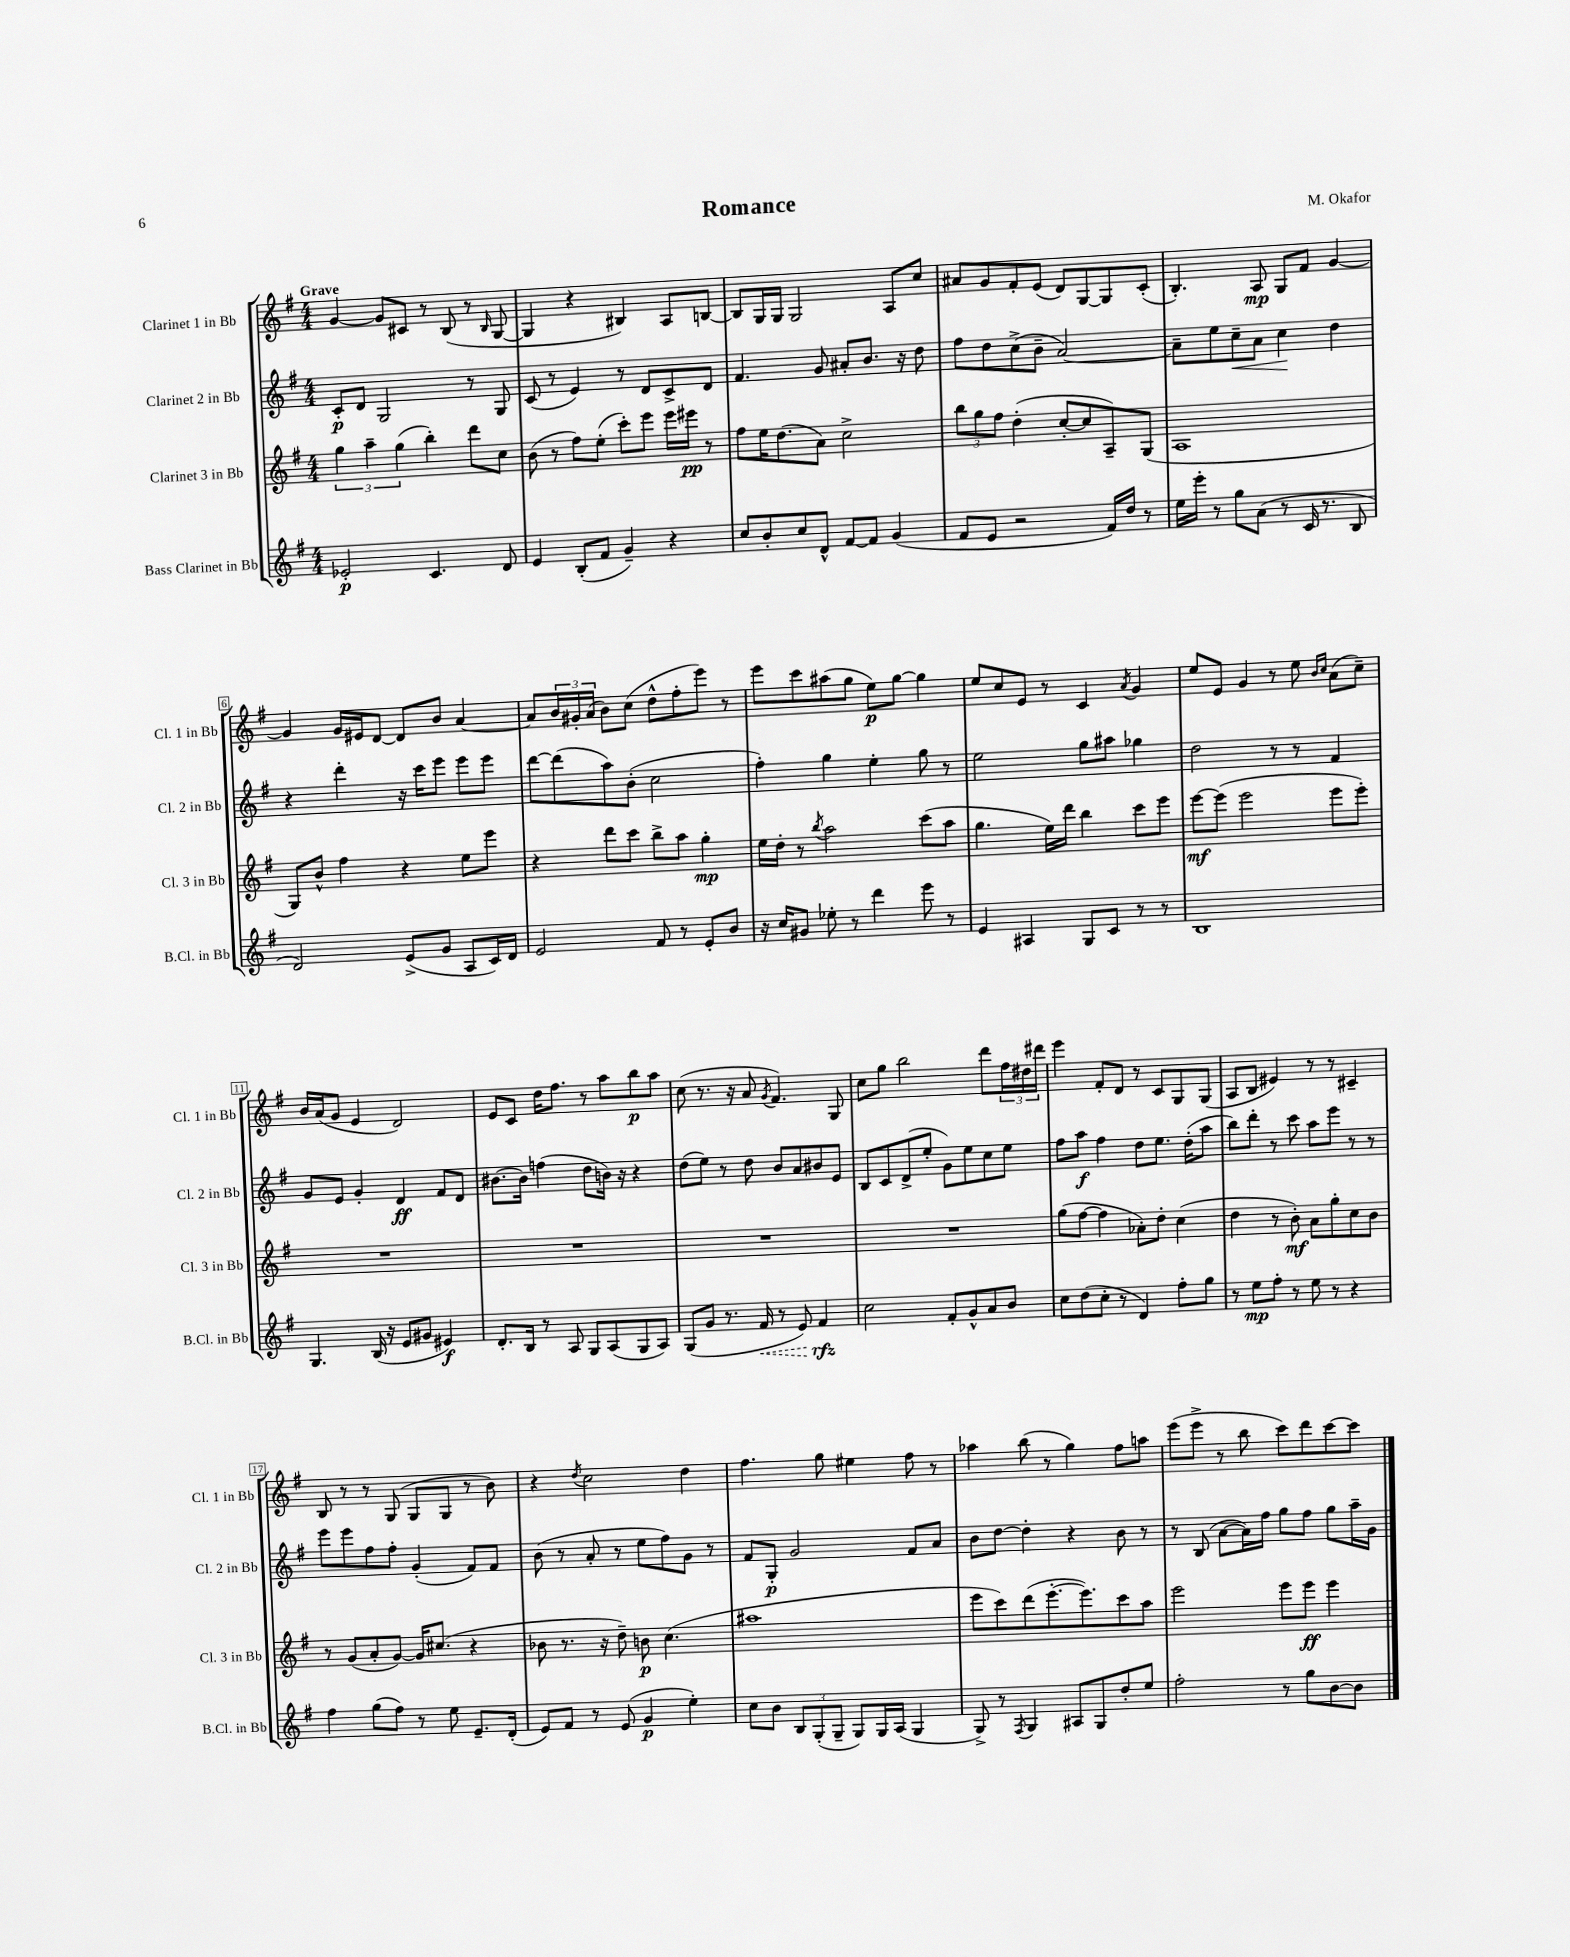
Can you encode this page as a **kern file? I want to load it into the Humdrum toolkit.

**kern	**dynam	**kern	**dynam	**kern	**dynam	**kern	**dynam
*part4	*part4	*part3	*part3	*part2	*part2	*part1	*part1
*staff4	*staff4	*staff3	*staff3	*staff2	*staff2	*staff1	*staff1
*I"Bass Clarinet in Bb	*	*I"Clarinet 3 in Bb	*	*I"Clarinet 2 in Bb	*	*I"Clarinet 1 in Bb	*
*I'B.Cl. in Bb	*	*I'Cl. 3 in Bb	*	*I'Cl. 2 in Bb	*	*I'Cl. 1 in Bb	*
*clefG2	*	*clefG2	*	*clefG2	*	*clefG2	*
*k[f#]	*	*k[f#]	*	*k[f#]	*	*k[f#]	*
*M4/4	*	*M4/4	*	*M4/4	*	*M4/4	*
=1	=1	=1	=1	=1	=1	=1	=1
!	!	!	!	!	!	!LO:TX:a:B:t=Grave	!
2e-X'/	p	6gg\	.	8c'/L	p	[4g/	.
.	.	.	.	8d/J	.	.	.
.	.	6aa~\	.	.	.	.	.
.	.	.	.	2G/	.	8g/L]	.
.	.	(6gg\	.	.	.	.	.
.	.	.	.	.	.	8c#X/J	.
4.c/	.	4bb'\)	.	.	.	8r	.
.	.	.	.	.	.	(8B/	.
.	.	8ddd\L	.	8r	.	8r	.
.	.	.	.	.	.	16qqB/	.
8d/	.	8cc\J	.	8G/	.	[8G/	.
=2	=2	=2	=2	=2	=2	=2	=2
4e/	.	(8b\	.	(8c/	.	4G/]	.
.	.	8r	.	8r	.	.	.
(8B'/L	.	8ff#\L)	.	4e/)	.	4r	.
8f#/J	.	(8ee'\J	.	.	.	.	.
4g~/)	.	8ccc'\L)	.	8r	.	4B#X/)	.
.	.	8eee\J	.	8d/L	.	.	.
4r	.	16eee\LL	.	8c^/	.	8A/L	.
.	.	16eee#X\JJ	pp	.	.	.	.
.	.	8r	.	8d/J	.	[8Bn/J	.
=3	=3	=3	=3	=3	=3	=3	=3
8cc/L	.	8ff#\L	.	4.f#/	.	8B/L]	.
8b'/	.	16ee\K	.	.	.	16G/L	.
.	.	(8.dd\	.	.	.	16G/JJ	.
8cc/	.	.	.	.	.	2G/	.
8d^^/J	.	8a\J)	.	8g/	.	.	.
[8f#/L	.	2cc^\	.	8a#X'/L	.	.	.
8f#/J]	.	.	.	8.b/J	.	.	.
(4g/	.	.	.	.	.	8A/L	.
.	.	.	.	16r	.	.	.
.	.	.	.	8dd\	.	8cc/J	.
=4	=4	=4	=4	=4	=4	=4	=4
8f#/L	.	12bb\L	.	8ff#\L	.	8a#X/L	.
.	.	12gg\	.	.	.	.	.
8e/J	.	.	.	8dd\	.	8g/	.
.	.	12ff#\J	.	.	.	.	.
2r	.	(4dd'\	.	(8cc^\	.	8f#'/	.
.	.	.	.	8b~\J	.	(8e/J	.
.	.	[8cc'/L	.	[2a/)	.	8d/L)	.
.	.	8cc/]	.	.	.	[8G/	.
16f#/LL)	.	8A~/)	.	.	.	8G/]	.
16dd/JJ	.	.	.	.	.	.	.
8r	.	(8G/J	.	.	.	(8c'/J	.
=5	=5	=5	=5	=5	=5	=5	=5
16ee\LL	.	1A	.	8a~\L]	.	4.B'/)	.
16eee'\JJ	.	.	.	.	.	.	.
8r	.	.	.	8ee\	.	.	.
!	!	!	!	!	!LO:HP:b	!	!
8gg\L	.	.	.	8cc~\	<	.	.
(8a\J	.	.	.	8a\J	.	8A/	mp
8r	.	.	.	4cc\	.	8G/L	.
16c/	.	.	.	.	.	8f#/J	.
8.r	.	.	.	.	.	.	.
.	.	.	.	4dd\	[	[4g/	.
8B/	.	.	.	.	.	.	.
!!LO:LB:g=z
=6	=6	=6	=6	=6	=6	=6	=6
2d/)	.	8G/L)	.	4r	.	4g/]	.
.	.	8b^^/J	.	.	.	.	.
.	.	4ff#\	.	4ddd'\	.	16g/LL	.
.	.	.	.	.	.	16e#X/J	.
.	.	.	.	.	.	[8d/J	.
(8e^/L	.	4r	.	16r	.	8d/L]	.
.	.	.	.	16ccc\KL	.	.	.
8g/J	.	.	.	8eee\J	.	8b/J	.
8A/L	.	8ee\L	.	8eee\L	.	[4a/	.
16c/L)	.	8eee\J	.	8eee\J	.	.	.
16d/JJ	.	.	.	.	.	.	.
=7	=7	=7	=7	=7	=7	=7	=7
2e/	.	4r	.	[8ddd\L	.	8a/L]	.
.	.	.	.	(8ddd\]	.	24b/L	.
.	.	.	.	.	.	24g#X'/	.
.	.	.	.	.	.	(24a/JJ	.
.	.	8ddd\L	.	8aa\)	.	8b\L)	.
.	.	8ccc\J	.	(8b'\J	.	(8cc\J	.
8f#/	.	8bb^\L	.	2cc\	.	8dd^^\L	.
8r	.	8aa\J	.	.	.	8ff#'\	.
8e'/L	.	4gg'\	mp	.	.	8eee\J)	.
8b/J	.	.	.	.	.	8r	.
=8	=8	=8	=8	=8	=8	=8	=8
16r	.	16ee\LL	.	4ff#'\)	.	8eee\L	.
16cc/KL	.	16dd'\JJ	.	.	.	.	.
8g#X/J	.	8r	.	.	.	8ccc\	.
.	.	8qbb/	.	.	.	.	.
8ee-X'\	.	2aa\	.	4gg\	.	(8aa#X\	.
8r	.	.	.	.	.	8gg\J	.
4ddd\	.	.	.	4ee'\	.	8ee\L)	p
.	.	.	.	.	.	[8gg\J	.
8eee\	.	(8ccc\L	.	8gg\	.	4gg\]	.
8r	.	8aa\J	.	8r	.	.	.
=9	=9	=9	=9	=9	=9	=9	=9
4e/	.	4.gg\	.	2ee\	.	8ee/L	.
.	.	.	.	.	.	8cc/	.
4A#X/	.	.	.	.	.	8e/J	.
.	.	16ee\LL)	.	.	.	8r	.
.	.	16ddd\JJ	.	.	.	.	.
8G/L	.	4bb\	.	8gg\L	.	4c/	.
8c/J	.	.	.	8aa#X\J	.	.	.
.	.	.	.	.	.	8qa/	.
8r	.	8ccc\L	.	4gg-X\	.	4g/	.
8r	.	8eee\J	.	.	.	.	.
=10	=10	=10	=10	=10	=10	=10	=10
1B	.	[8eee\L	mf	2dd\	.	8ee/L	.
.	.	(8eee\J]	.	.	.	8e/J	.
.	.	2eee\	.	.	.	4g/	.
.	.	.	.	8r	.	8r	.
.	.	.	.	8r	.	8ee\	.
.	.	.	.	.	.	16qqb/LL	.
.	.	.	.	.	.	16qqcc/JJ	.
.	.	8eee\L	.	4f#/	.	(8a\L	.
.	.	8eee'\J)	.	.	.	8cc~\J)	.
!!LO:LB:g=z
=11	=11	=11	=11	=11	=11	=11	=11
4.G/	.	1r	.	8g/L	.	16b/LL	.
.	.	.	.	.	.	(16a/J	.
.	.	.	.	8e/J	.	8g/J	.
.	.	.	.	4g'/	.	4e/	.
(16B/	.	.	.	.	.	.	.
16r	.	.	.	.	.	.	.
8e/L	.	.	.	4d/	ff	2d/)	.
8g#X/J	.	.	.	.	.	.	.
4e#X/)	f	.	.	8f#/L	.	.	.
.	.	.	.	8d/J	.	.	.
=12	=12	=12	=12	=12	=12	=12	=12
8.d'/L	.	1r	.	[8.b#X\L	.	8e/L	.
.	.	.	.	.	.	8c/J	.
16B/Jk	.	.	.	16b#\Jk]	.	.	.
8r	.	.	.	(4ffn\	.	16dd\KL	.
.	.	.	.	.	.	8.ff#\J	.
8A/	.	.	.	.	.	.	.
8G/L	.	.	.	8dd\L	.	8r	.
(8A/	.	.	.	16bn\Jk)	.	8aa\L	.
.	.	.	.	16r	.	.	.
8G/	.	.	.	4r	.	8bb\	p
8A/J)	.	.	.	.	.	8aa\J	.
=13	=13	=13	=13	=13	=13	=13	=13
(8G/L	.	1r	.	(8dd\L	.	(8cc\	.
8g/J	.	.	.	8ee\J)	.	8.r	.
8.r	.	.	.	8r	.	.	.
.	.	.	.	.	.	16r	.
.	.	.	.	8dd\	.	8a/	.
!	!LO:HP:b	!	!	!	!	!	!
16f#/	<	.	.	.	.	.	.
.	.	.	.	.	.	8qg/	.
8r	.	.	.	8b/L	.	4.f#/)	.
8e/)	.	.	.	8a/	.	.	.
4f#/	rfz	.	.	8b#X/	.	.	.
.	.	.	.	8e/J	.	8G/	.
.	[	.	.	.	.	.	.
=14	=14	=14	=14	=14	=14	=14	=14
2cc\	.	1r	.	8B/L	.	8cc\L	.
.	.	.	.	8c/	.	8gg\J	.
.	.	.	.	(8d^/	.	2bb\	.
.	.	.	.	8ee'/J	.	.	.
8f#'/L	.	.	.	8g\L)	.	.	.
8g^^/	.	.	.	8ee\	.	.	.
8a/	.	.	.	8cc\	.	8ddd\L	.
8b/J	.	.	.	8ee\J	.	24ff#\L	.
.	.	.	.	.	.	24dd#X\	.
.	.	.	.	.	.	24ddd#X\JJ	.
=15	=15	=15	=15	=15	=15	=15	=15
8cc\L	.	(8gg\L	.	8ff#\L	.	4eee\	.
(8dd\	.	[8ff#\J	.	8aa\J	f	.	.
8cc'\J	.	4ff#\]	.	4ff#\	.	8f#'/L	.
8r	.	.	.	.	.	8d/J	.
4d/)	.	8a-X'\L)	.	8dd\L	.	8r	.
.	.	8dd'\J	.	8.ee\J	.	8c/L	.
8ff#'\L	.	(4cc\	.	.	.	8G/	.
.	.	.	.	(16dd'\KL	.	.	.
8gg\J	.	.	.	8aa\J	.	(8G/J	.
=16	=16	=16	=16	=16	=16	=16	=16
8r	.	4dd\	.	8bb\L)	.	8A/L	.
8ee\L	mp	.	.	8ddd'\J	.	8B/J	.
8ff#'\J	.	8r	.	8r	.	4e#X/)	.
8r	.	8b'\)	mf	8ccc\	.	.	.
8ee\	.	8a\L	.	8aa\L	.	8r	.
8r	.	8gg'\	.	8eee\J	.	8r	.
4r	.	8cc\	.	8r	.	4c#X~/	.
.	.	8b\J	.	8r	.	.	.
!!LO:LB:g=z
=17	=17	=17	=17	=17	=17	=17	=17
4ff#\	.	8r	.	8eee\L	.	8B/	.
.	.	(8g/L	.	8eee\	.	8r	.
(8gg\L	.	8a'/	.	8ff#\	.	8r	.
8ff#\J)	.	[8g/J)	.	8ff#'\J	.	(8G/	.
8r	.	16g/KL]	.	(4g'/	.	8G/L	.
.	.	(8.cc#X/J	.	.	.	.	.
8ee\	.	.	.	.	.	8G/J	.
8.e~/L	.	4r	.	8f#/L)	.	8r	.
.	.	.	.	8f#/J	.	8b\)	.
(16d'/Jk	.	.	.	.	.	.	.
=18	=18	=18	=18	=18	=18	=18	=18
8e/L)	.	8b-X\	.	(8b\	.	4r	.
8f#/J	.	8.r	.	8r	.	.	.
.	.	.	.	.	.	8qdd/	.
8r	.	.	.	8a'/	.	2cc\	.
.	.	16r	.	.	.	.	.
(8e/	.	8dd~\)	.	8r	.	.	.
4g/	p	8bn\	p	8ee\L	.	.	.
.	.	(4.cc\	.	8ff#\)	.	.	.
4ee'\)	.	.	.	8g\J	.	4dd\	.
.	.	.	.	8r	.	.	.
=19	=19	=19	=19	=19	=19	=19	=19
8cc\L	.	1aa#X	.	8f#/L	.	4.ff#\	.
8b\J	.	.	.	8G'/J	p	.	.
12B/L	.	.	.	2g/	.	.	.
(12G'/	.	.	.	.	.	.	.
.	.	.	.	.	.	8gg\	.
12G~/J	.	.	.	.	.	.	.
8G/L)	.	.	.	.	.	4ee#X\	.
16G/L	.	.	.	.	.	.	.
(16A/JJ	.	.	.	.	.	.	.
4G/	.	.	.	8f#/L	.	8ff#\	.
.	.	.	.	8a/J	.	8r	.
=20	=20	=20	=20	=20	=20	=20	=20
8G^/)	.	8eee\L	.	8b\L	.	4aa-X\	.
8r	.	8ccc\)	.	[8dd\J	.	.	.
8qF#/	.	.	.	.	.	.	.
4G/	.	(8ddd\	.	4dd'\]	.	(8bb\	.
.	.	[8.eee'\	.	.	.	8r	.
8A#X/L	.	.	.	4r	.	4gg\)	.
.	.	8.eee\])	.	.	.	.	.
8G/	.	.	.	.	.	.	.
8dd'/	.	8ccc\	.	8b\	.	8ff#\L	.
8ee/J	.	8aa\J	.	8r	.	8aan\J	.
=21	=21	=21	=21	=21	=21	=21	=21
2ff#'\	.	2eee\	.	8r	.	(8eee\L	.
.	.	.	.	(8B/	.	8eee^\J	.
.	.	.	.	[8a\L	.	8r	.
.	.	.	.	16a\L])	.	8bb\	.
.	.	.	.	16ff#\JJ	.	.	.
8r	.	8eee\L	.	8gg\L	.	8ccc\L)	.
8gg\L	.	8eee\J	ff	8ff#\J	.	8ddd\	.
[8b\	.	4eee\	.	8gg\L	.	[8ccc\	.
8b\J]	.	.	.	16aa~\L	.	8ccc\J]	.
.	.	.	.	16g\JJ	.	.	.
==	==	==	==	==	==	==	==
*-	*-	*-	*-	*-	*-	*-	*-
